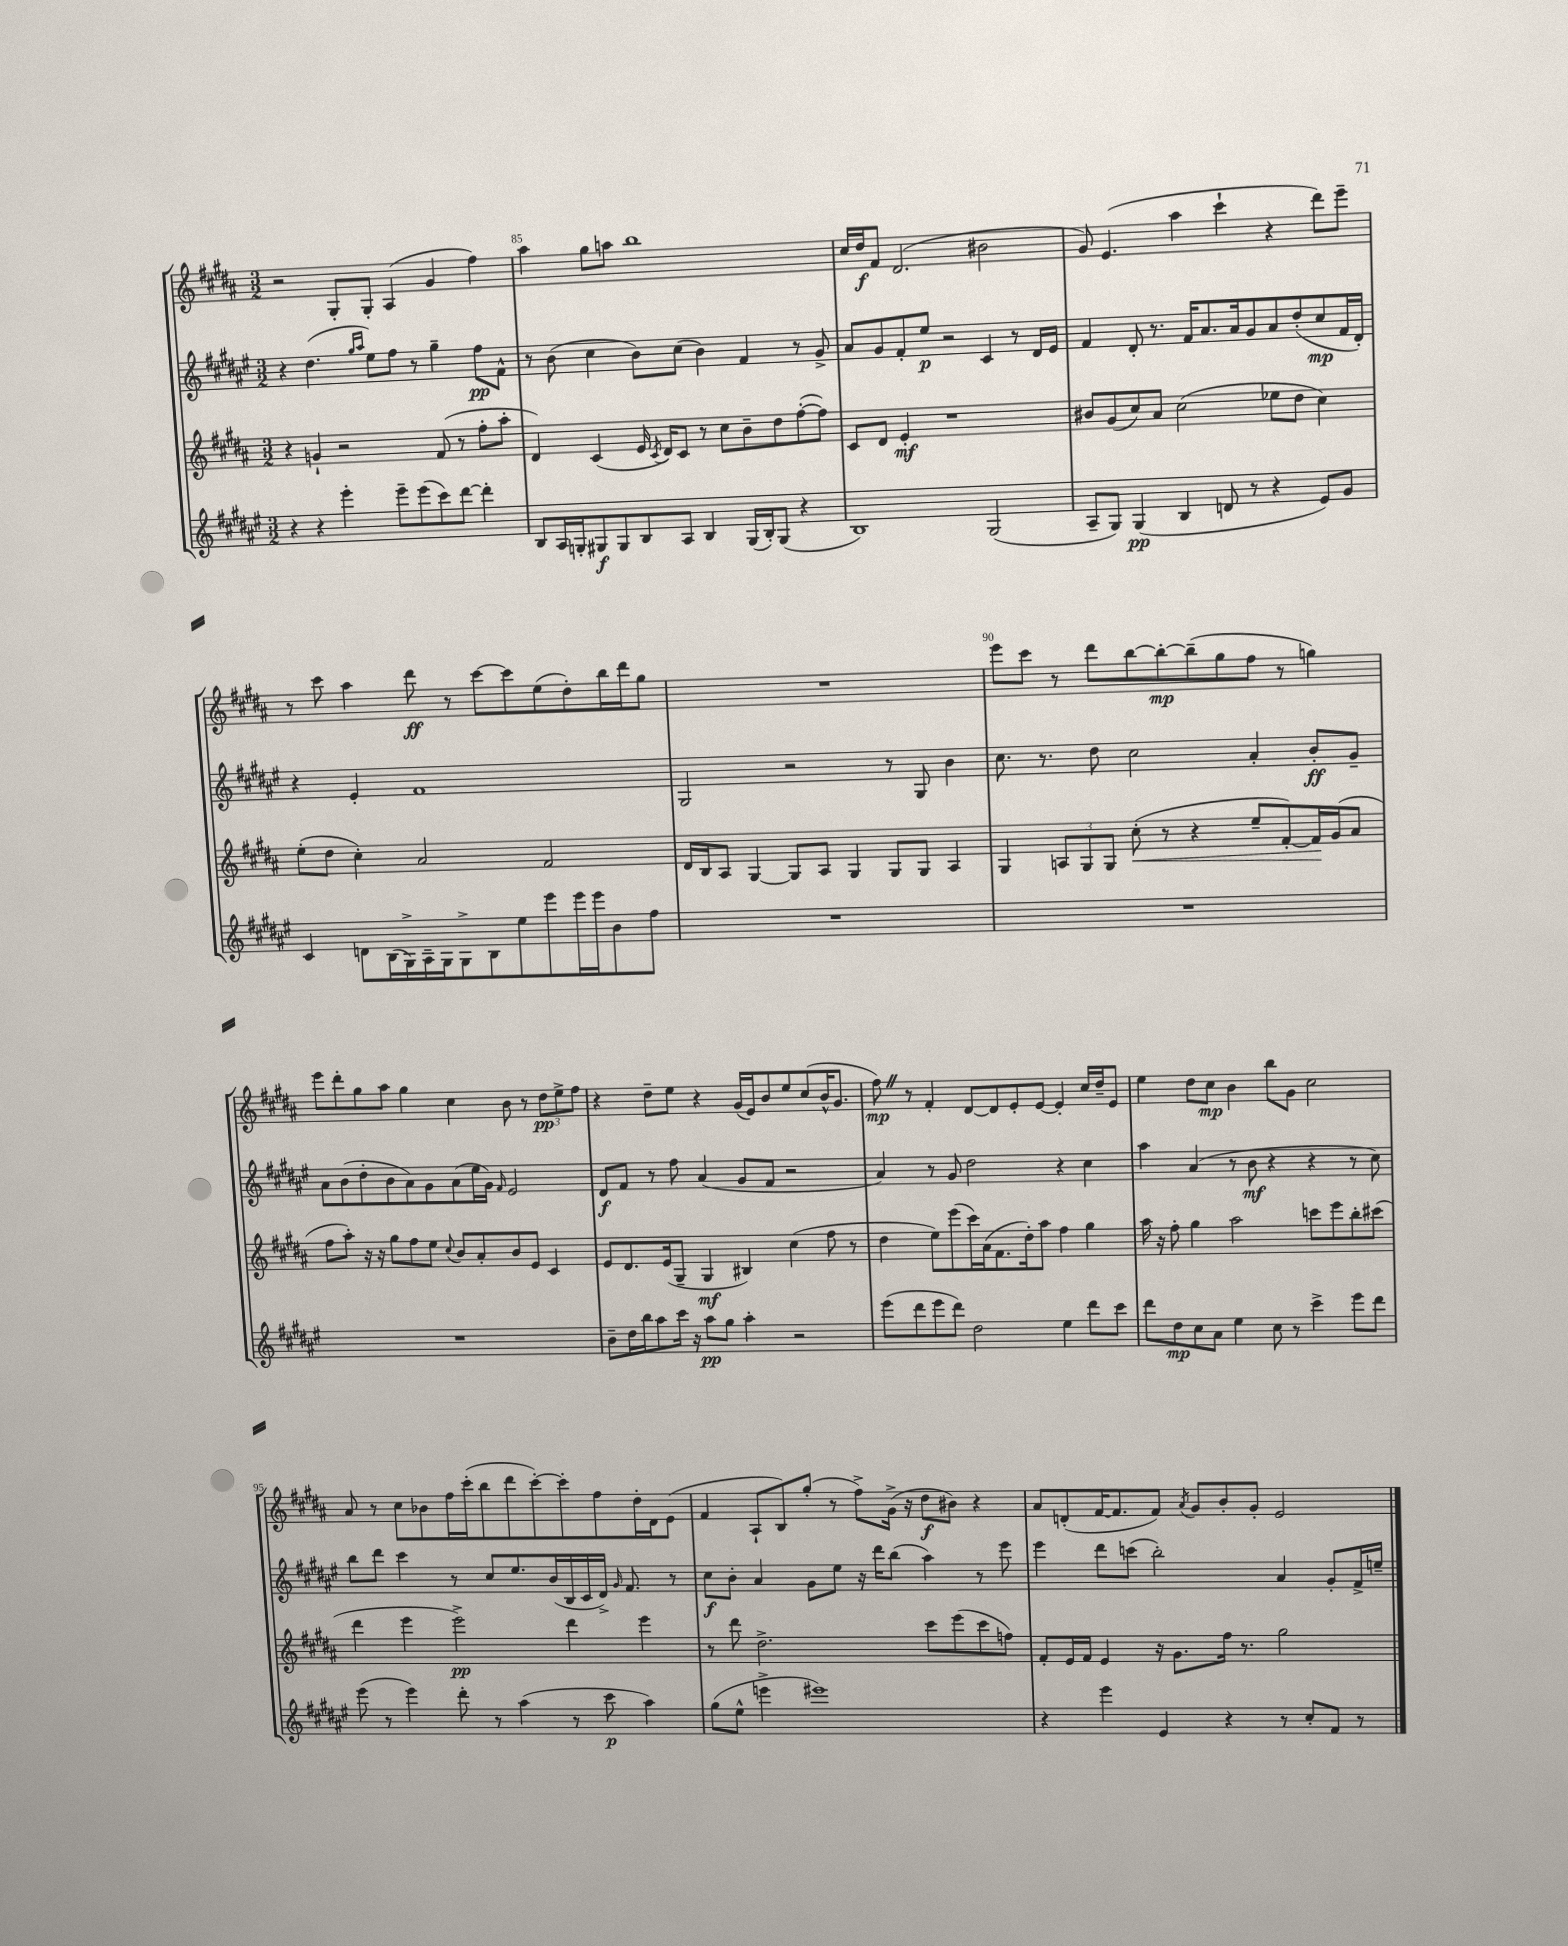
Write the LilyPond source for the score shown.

<<
\new StaffGroup <<
\new Staff = "s0" {
    \clef treble \key b \major \numericTimeSignature \time 3/2
    \autoBeamOff r2 gis8[-. gis8]-. ais4( gis'4 fis''4) |
    ais''4 gis''8[ a''8] b''1 |
    cis''16[ dis''16\f fis'8] dis'2.( bis'2 |
    gis'8) e'4.( ais''4 cis'''4-! r4 dis'''8[) e'''8]-- |
    r8 cis'''8 ais''4 dis'''8\ff r8 cis'''8[~ cis'''8 e''8( dis''8-.) b''16 dis'''16 gis''8] |
    R1. |
    e'''8[ cis'''8] r8 dis'''8[ b''8~ b''8~-.\mp b''8--( gis''8 fis''8] r8 g''4) |
    e'''8[ dis'''8-. gis''8 ais''8] gis''4 cis''4 b'8 r8 \tuplet 3/2 { dis''8[\pp e''8-> fis''8] } |
    r4 dis''8[-- e''8] r4 gis'16[( e'16) b'8 e''8 cis''8( b'16-^ gis'8.] |
    fis''8\mp) \once \override BreathingSign.text = \markup { \musicglyph "scripts.caesura.straight" } \breathe r8 fis'4-. dis'8[~ dis'8 e'8-. e'8]~ e'4-. cis''16[ dis''16-- e'8] |
    e''4 dis''8[ cis''8]\mp b'4 b''8[ gis'8] cis''2 |
    ais'8 r8 cis''8[ bes'8 fis''16 cis'''16-.( b''8 dis'''8 cis'''8~-.) cis'''8-. fis''8 dis''16-. dis'16 e'8]( |
    fis'4 ais8[-! b8) gis''8]-.( r8 fis''8[->) gis'16]->( r16 dis''8[\f bis'8]) r4 |
    ais'8[ d'8-.( fis'16~ fis'8. fis'8]) \acciaccatura { ais'8 } gis'8[ b'8-. gis'8]-. e'2 \bar "|." |
}
\new Staff = "s1" {
    \clef treble \key fis \major \numericTimeSignature \time 3/2
    \autoBeamOff r4 dis''4.( \grace { gis''16[ ais''16] } eis''8[) fis''8] r8 gis''4-- fis''8[\pp fis'8]-^ |
    r8 b'8( cis''4 b'8[) cis''8]( b'4) fis'4 r8 gis'8-> |
    ais'8[ gis'8 fis'8-. eis''8]\p r2 cis'4 r8 dis'16[ eis'16] |
    fis'4 dis'8-. r8. fis'16[ ais'8. ais'16 gis'8 ais'8 dis''8-.( cis''8\mp fis'16 dis'16]-.) |
    r4 eis'4-. fis'1 |
    gis2 r2 r8 gis8 b'4 |
    cis''8. r8. dis''8 cis''2 ais'4-. b'8[-.\ff gis'8]-- |
    ais'8[ b'8( dis''8-. b'8 ais'8) gis'8 ais'8( eis''16 gis'16]) \grace { fis'16 } eis'2 |
    dis'8[\f fis'8] r8 fis''8 ais'4( gis'8[ fis'8] r2 |
    ais'4) r8 gis'8 dis''2 r4 cis''4 |
    ais''4 ais'4( r8 b'8\mf r4 r4 r8 cis''8) |
    b''8[ dis'''8] cis'''4 r8 cis''8[ eis''8. b'16( b16 cis'16 dis'16]->) \grace { gis'16 } fis'8. r8 |
    cis''8[\f b'8]-. ais'4 gis'8[ eis''8] r16 dis'''16[ b''8]( ais''4) r8 eis'''8 |
    eis'''4 dis'''8[ c'''8]( b''2-.) ais'4 gis'8[-. fis'16-> e''16]-- \bar "|." |
}
\new Staff = "s2" {
    \clef treble \key b \major \numericTimeSignature \time 3/2
    \autoBeamOff r4 g'4-! r2 fis'8( r8 fis''8[-. ais''8]-. |
    dis'4) cis'4( e'16 \acciaccatura { cis'8 } dis'16[) cis'8] r8 cis''8[ b'8-- dis''8 fis''8~-.( fis''8]) |
    cis'8[ dis'8] e'4-.\mf r1 |
    bis'8[ gis'8( cis''8) ais'8] cis''2( ees''8[ dis''8] cis''4) |
    e''8[-.( dis''8] cis''4-.) ais'2 fis'2 |
    dis'16[ b16 ais8] gis4~ gis8[ ais8] gis4 gis8[ gis8] ais4 |
    gis4 \tuplet 3/2 { a8[ gis8 gis8] } cis''8-.\<( r8 r4 e''8[-- fis'8~-.) fis'16\! gis'16( ais'8] |
    fis''8[ ais''8]-.) r16 r16 gis''8[ fis''8 e''8] \appoggiatura { cis''8 } b'8[ ais'8-. b'8 e'8] cis'4 |
    e'8[ dis'8. e'16( gis8]-- gis4\mf bis4) cis''4( fis''8 r8 |
    dis''4 e''8[) e'''8( cis'''16) ais'16( fis'8. dis''16-.) ais''8] fis''4 gis''4 |
    ais''16 r16 fis''8-. gis''4 ais''2 c'''8[ e'''8 b''8-. cis'''8]( |
    dis'''4 e'''4 e'''2->\pp) dis'''4 e'''4 |
    r8 dis'''8 dis''2.-> cis'''8[ e'''8( cis'''8 f''8]) |
    fis'8[-. e'16 fis'16] e'4 r16 gis'8.[ fis''16] r8. gis''2 \bar "|." |
}
\new Staff = "s3" {
    \clef treble \key fis \major \numericTimeSignature \time 3/2
    \autoBeamOff r4 r4 eis'''4-. eis'''8[-- eis'''8( cis'''8) dis'''8]~ dis'''4-. |
    b8[ ais16 g16-. gis8\f gis8 b8 ais8] b4 gis16[( b16-.) gis8]( r4 |
    b1) gis2( |
    ais8[-- gis8]) gis4\pp( b4 d'8 r8 r4 eis'8[) gis'8] |
    cis'4 d'8[ b16( gis16->) ais16-- gis16 gis8-> b8 eis''8 eis'''8 eis'''16 eis'''16 b'8 fis''8] |
    R1. |
    R1. |
    R1. |
    b'8[-- dis''16 b''16 ais''8 cis'''16] r16 ais''8[\pp gis''8] ais''4-. r2 |
    eis'''8[( dis'''8 eis'''8 dis'''8]) dis''2 eis''4 dis'''8[ cis'''8] |
    dis'''8[ dis''8\mp cis''8 ais'8] eis''4 cis''8 r8 cis'''4-> eis'''8[ dis'''8] |
    eis'''8( r8 eis'''4) dis'''8-. r8 ais''4( r8 cis'''8\p ais''4) |
    gis''8[( eis''8]-^ e'''4-> eis'''1) |
    r4 eis'''4 eis'4 r4 r8 cis''8[-. fis'8] r8 \bar "|." |
}
>>
>>
\layout { \context { \Score currentBarNumber = #84 \override BarNumber.break-visibility = ##(#f #t #t) barNumberVisibility = #(every-nth-bar-number-visible 5) } }
